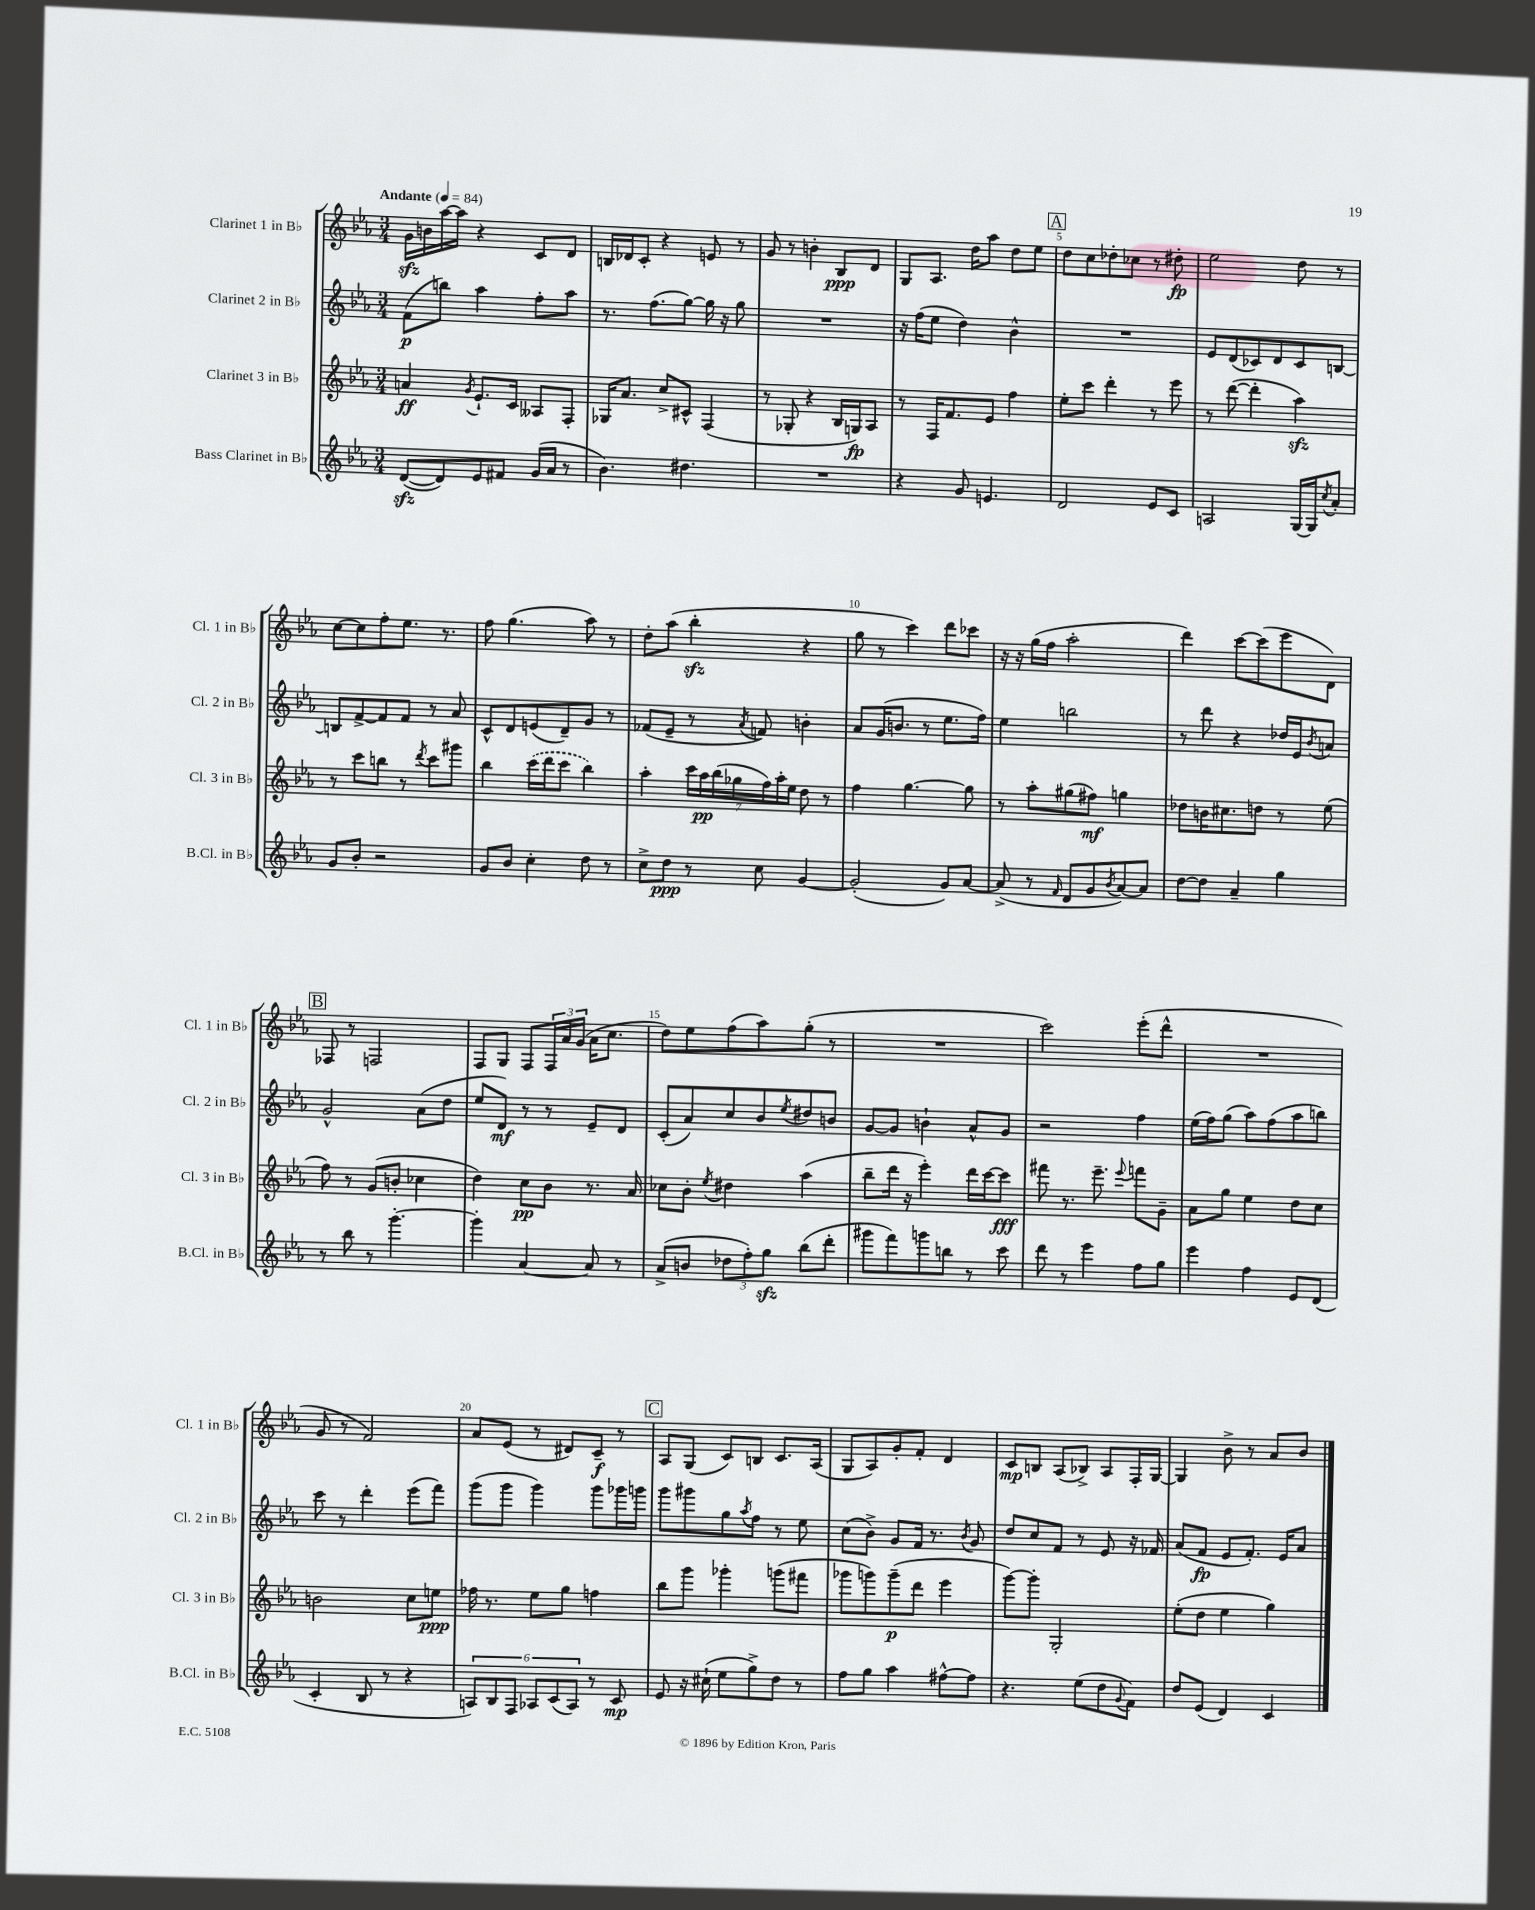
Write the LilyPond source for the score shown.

<<
\new StaffGroup <<
\new Staff = "s0" \with { instrumentName = "Clarinet 1 in Bb" shortInstrumentName = "Cl. 1 in Bb" } {
    \clef treble \key ees \major \numericTimeSignature \time 3/4 \tempo "Andante" 4 = 84
    g'16\sfz b'16 aes''16~ aes''16 r4 c'8 d'8 |
    b16 des'16 c'8-. r4 e'8 r8 |
    g'8 r8 b'4-. bes8\ppp d'8 |
    g8 aes8. d''16 aes''8 d''8 ees''8 |
    \mark \markup { \box "A" } d''8 c''8 des''8-. ces''8 r8 dis''8-.\fp |
    ees''2 d''8 r8 |
    c''8~ c''8 f''8-. ees''8. r8. |
    f''8 g''4.( aes''8) r8 |
    d''8-. aes''8( bes''4-.\sfz r4 |
    g''8 r8 c'''4) d'''8 ces'''8 |
    r16 r16 g''16( f''16 aes''2-. |
    d'''4) c'''8~ c'''8( ees'''8 d'8) |
    \mark \markup { \box "B" } fes8 r8 f2 |
    f8 g8 f8 \tuplet 3/2 { f16 aes'16 g'16( } aes'16 c''8. |
    d''8) ees''8 f''8( aes''8) g''8-.( r8 |
    R2. |
    c'''2) ees'''8-.( d'''8-^ |
    R2. |
    g'8 r8 f'2) |
    aes'8 ees'8( r8 dis'8) c'8--\f r8 |
    \mark \markup { \box "C" } aes8 g8( c'8) b8 c'8. aes16( |
    g8 aes8) g'8-. f'8-. d'4 |
    c'8\mp b8 aes8( bes8->) aes8 f16-. g16~ |
    g4 bes'8-> r8 aes'8 bes'8 \bar "|." |
}
\new Staff = "s1" \with { instrumentName = "Clarinet 2 in Bb" shortInstrumentName = "Cl. 2 in Bb" } {
    \clef treble \key ees \major \numericTimeSignature \time 3/4
    f'8\p( b''8) aes''4 f''8-. aes''8 |
    r8. f''8.( g''8~) g''16 r16 g''8 |
    R2. |
    r16 f''16( ees''8 d''4) bes'4-^ |
    \mark \markup { \box "A" } R2. |
    ees'8 d'8( ces'8) d'8 ces'8 b8~ |
    b8 f'8~-> f'8 f'8 r8 aes'8 |
    c'8-^ d'8 e'8( d'8--) g'8 r8 |
    fes'8( ees'8-- r8 \acciaccatura { aes'8 } f'8) b'4-. |
    aes'8 g'16( b'8. r8 ees''8. f''16) |
    ees''4 b''2 |
    r8 d'''8 r4 des''16 ees'16 \acciaccatura { bes'8 } a'8 |
    \mark \markup { \box "B" } g'2-^ aes'8( d''8 |
    ees''8 d'8\mf) r8 r8 ees'8-- d'8 |
    c'8-.( aes'8) c''8 bes'8 \acciaccatura { ees''8 } dis''8 b'8 |
    g'8~ g'8 b'4-! aes'8-^ g'8 |
    r2 f''4 |
    ees''16( f''16) g''8( aes''8) f''8( aes''8 b''8) |
    c'''8 r8 d'''4-. ees'''8( f'''8) |
    g'''8( g'''8 g'''4) g'''8 ges'''16 g'''16 |
    \mark \markup { \box "C" } g'''8 gis'''8 g''8 \acciaccatura { aes''8 } f''8 r8 ees''8 |
    c''8( bes'8->) g'8 f'16 r8. \acciaccatura { bes'8 } g'8 |
    d''8 c''8 f'8 r8 ees'8 r16 fes'16 |
    aes'8( f'8\fp ees'8 f'8.-.) ees'16 aes'8 \bar "|." |
}
\new Staff = "s2" \with { instrumentName = "Clarinet 3 in Bb" shortInstrumentName = "Cl. 3 in Bb" } {
    \clef treble \key ees \major \numericTimeSignature \time 3/4
    a'4\ff \acciaccatura { g'8 } ees'8.-! c'16 aeses8 f8-. |
    ges16 aes'8. c''8-> cis'8-^ f4( |
    r8 ges8-. r4 bes16 g16\fp) aes8 |
    r8 f16 f'8. ees'8 f''4 |
    \mark \markup { \box "A" } ees''8-. c'''8 d'''4-. r8 ees'''8 |
    r8 d'''8~( d'''4-. aes''4\sfz) |
    r8 c'''8 b''8 r8 \acciaccatura { d'''8 } c'''8 gis'''8 |
    bes''4 \once \slurDashed c'''16( d'''16 c'''8 bes''4) |
    aes''4-. \tuplet 7/4 { c'''16 aes''16\pp bes''16( ges''16 f''16) aes''16-. ees''16 } d''8 r8 |
    f''4 g''4.~ g''8 |
    r8 aes''8-. gis''8( fis''8\mf) g''4 |
    des''8 b'16 cis''8. d''8 r8 ees''8( |
    \mark \markup { \box "B" } f''8) r8 g'8( b'8-. ces''4 |
    d''4) c''8\pp bes'8 r8. aes'16 |
    ces''8 bes'8-. \acciaccatura { ees''8 } dis''4 aes''4( |
    bes''8-- d'''16 r16 ees'''4-.) d'''16 c'''16~ c'''8\fff |
    fis'''8 r8. ees'''8.-- \appoggiatura { ees'''8 } f'''8 g'8-- |
    aes'8 g''8 ees''4 d''8 c''8 |
    b'2 c''8 e''8\ppp |
    fes''16 r8. ees''8 g''8 f''4 |
    \mark \markup { \box "C" } bes''8 g'''8 ges'''4-. g'''8( fis'''8 |
    ges'''8 g'''8) g'''8--\p( d'''8 ees'''4 |
    g'''8~) g'''8-. g2-. |
    ees''8-.( d''8 ees''4 g''4) \bar "|." |
}
\new Staff = "s3" \with { instrumentName = "Bass Clarinet in Bb" shortInstrumentName = "B.Cl. in Bb" } {
    \clef treble \key ees \major \numericTimeSignature \time 3/4
    d'8~\sfz( d'8) ees'8 fis'8 g'16( aes'16 r8 |
    bes'4.) dis''4. |
    R2. |
    r4 g'8 e'4. |
    \mark \markup { \box "A" } d'2 ees'8 c'8 |
    a2 g16~ g16 \acciaccatura { c''8 } aes'8-. |
    g'8 bes'8-. r2 |
    g'8 bes'8 c''4-. d''8 r8 |
    c''8-> d''8\ppp r8 c''8 g'4~ |
    g'2-.( g'8) aes'8~ |
    aes'8->( r8 \grace { f'16 } d'8 g'8 \acciaccatura { bes'8 } aes'8~) aes'8 |
    d''8~ d''8 aes'4-- g''4 |
    \mark \markup { \box "B" } r8 bes''8 r8 g'''4.~-. |
    g'''4-. aes'4~ aes'8 r8 |
    aes'8->( b'8 \tuplet 3/2 { des''8 f''8-.) g''8\sfz } bes''8( d'''8-. |
    gis'''8 f'''8) g'''8 b''8 r8 c'''8 |
    d'''8 r8 ees'''4 f''8 g''8 |
    ees'''4 f''4 ees'8 d'8( |
    c'4-. bes8 r8 r4 |
    \tuplet 6/4 { a8) bes8 f8 aes8 c'8( aes8) } r8 c'8\mp |
    \mark \markup { \box "C" } ees'8 r16 cis''16-!( ees''8 g''8->) d''8 r8 |
    f''8 g''8 aes''4 fis''8~-^ fis''8 |
    r4. ees''8( d''8 \appoggiatura { g'8 } f'8) |
    d''8 ees'8( d'4) c'4 \bar "|." |
}
>>
>>
\layout { \context { \Score \override BarNumber.break-visibility = ##(#f #t #t) barNumberVisibility = #(every-nth-bar-number-visible 5) } }
